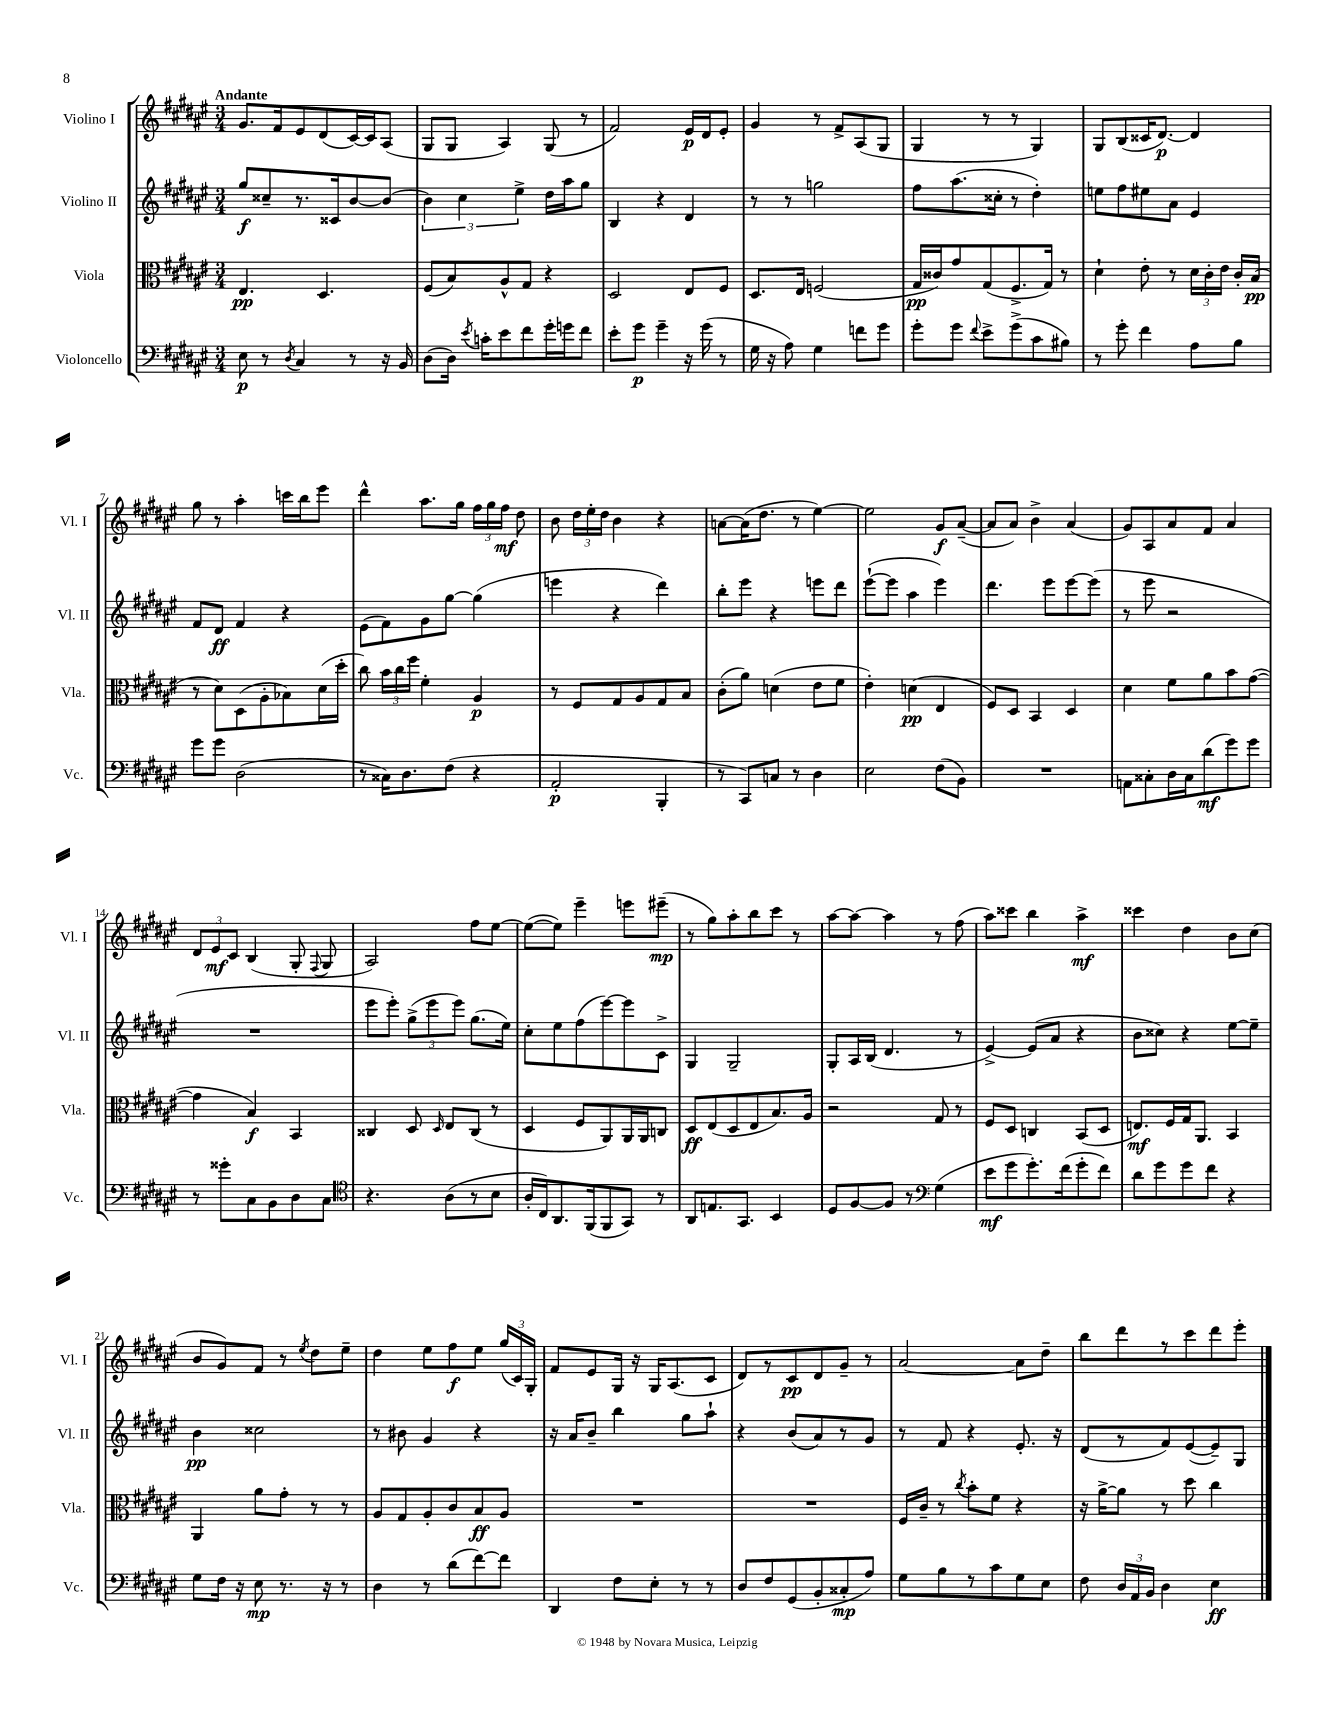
<<
\new StaffGroup <<
\new Staff = "s0" \with { instrumentName = "Violino I" shortInstrumentName = "Vl. I" } {
    \clef treble \key fis \major \numericTimeSignature \time 3/4 \tempo "Andante"
    \autoBeamOff gis'8.[ fis'16 eis'8 dis'8( cis'16~) cis'16 ais8]( |
    gis8[ gis8] ais4) gis8( r8 |
    fis'2) eis'16[\p dis'16 eis'8]-. |
    gis'4 r8 fis'8[-> ais8( gis8] |
    gis4 r8 r8 gis4) |
    gis8[ b8( cisis'16 dis'8.]~\p) dis'4 |
    gis''8 r8 ais''4-. c'''16[ b''16 eis'''8] |
    dis'''4-^ ais''8.[ gis''16] \tuplet 3/2 { fis''16[ gis''16 fis''16]\mf } dis''8 |
    b'8 \tuplet 3/2 { dis''16[ eis''16-. dis''16] } b'4 r4 |
    a'8[~ a'16( dis''8.] r8 eis''4~) |
    eis''2 gis'8[\f ais'8]~--( |
    ais'8[ ais'8]) b'4-> ais'4( |
    gis'8[) ais8 ais'8 fis'8] ais'4 |
    \tuplet 3/2 { dis'8[ eis'8\mf cis'8] } b4( gis8-. \appoggiatura { fis8 } gis8 |
    ais2) fis''8[ eis''8]~ |
    eis''8[~( eis''8]) eis'''4-- e'''8[ eis'''8]--\mp( |
    r8 gis''8[) ais''8-. b''8 cis'''8] r8 |
    ais''8[~ ais''8]~ ais''4 r8 fis''8( |
    ais''8[) cisis'''8] b''4 ais''4->\mf |
    cisis'''4 dis''4 b'8[ cis''8]( |
    b'8[ gis'8) fis'8] r8 \acciaccatura { eis''8 } dis''8[ eis''8]-- |
    dis''4 eis''8[ fis''8\f eis''8] \tuplet 3/2 { gis''16[( cis'16) gis16]-. } |
    fis'8[ eis'8 gis16] r16 gis16[ ais8.( cis'8] |
    dis'8[) r8 cis'8\pp dis'8 gis'8]-- r8 |
    ais'2~ ais'8[ dis''8]-- |
    b''8[ dis'''8 r8 cis'''8 dis'''8 eis'''8]-. \bar "|." |
}
\new Staff = "s1" \with { instrumentName = "Violino II" shortInstrumentName = "Vl. II" } {
    \clef treble \key fis \major \numericTimeSignature \time 3/4
    \autoBeamOff gis''8[\f cisis''8-- r8. cisis'16 b'8~ b'8]( |
    \tuplet 3/2 { b'4) cis''4 eis''4-> } dis''16[ ais''16 gis''8] |
    b4 r4 dis'4 |
    r8 r8 g''2 |
    fis''8[ ais''8.( cisis''16]-. r8 dis''4-.) |
    e''8[ fis''8 eis''8 ais'8] eis'4 |
    fis'8[ dis'8]\ff fis'4 r4 |
    eis'8[( fis'8) gis'8 gis''8]~ gis''4( |
    e'''4 r4 dis'''4) |
    b''8[-. eis'''8] r4 e'''8[ dis'''8] |
    eis'''8[~-!( eis'''8] ais''4 eis'''4) |
    dis'''4. eis'''8[ eis'''8~ eis'''8]( |
    r8 eis'''8 r2 |
    R2. |
    eis'''8[ eis'''8]-.) \tuplet 3/2 { gis''8[->( eis'''8 eis'''8]) } gis''8.[( eis''16]) |
    cis''8[-. eis''8 fis''8( eis'''8~) eis'''8 cis'8]-> |
    gis4 gis2-- |
    gis8[-. ais16 b16]( dis'4. r8 |
    eis'4~->) eis'8[( ais'8] r4 |
    b'8[ cisis''8]) r4 eis''8[~ eis''8]-- |
    b'4\pp cisis''2 |
    r8 bis'8 gis'4 r4 |
    r16 ais'16[ b'8]-- b''4 gis''8[ ais''8]-! |
    r4 b'8[( ais'8) r8 gis'8] |
    r8 fis'8 r4 eis'8.-. r16 |
    dis'8[( r8 fis'8) eis'8~( eis'8--) gis8] \bar "|." |
}
\new Staff = "s2" \with { instrumentName = "Viola" shortInstrumentName = "Vla." } {
    \clef alto \key fis \major \numericTimeSignature \time 3/4
    \autoBeamOff eis4.\pp dis4. |
    fis8[( b8) ais8-^ gis8] r4 |
    dis2 eis8[ fis8] |
    dis8.[ eis16] f2( |
    gis16[\pp cisis'16) gis'8 gis8( fis8.-> gis16]) r8 |
    dis'4-! eis'8-. r8 \tuplet 3/2 { dis'16[ cis'16-. eis'16] } cis'16[-. b16]\pp( |
    r8 dis'8[) dis8( ais8-. bes8) dis'16( dis''16]-. |
    cis''8) \tuplet 3/2 { b'16[ cis''16 fis''16] } fis'4-. ais4\p |
    r8 fis8[ gis8 ais8 gis8 b8] |
    cis'8[-.( ais'8]) d'4( eis'8[ fis'8] |
    eis'4-.) d'4\pp( eis4 |
    fis8[) dis8] b,4 dis4 |
    dis'4 fis'8[ ais'8 b'8 gis'8]~( |
    gis'4 b4\f) b,4 |
    cisis4 dis8 \grace { dis16 } eis8[ cisis8]( r8 |
    dis4 fis8[ ais,8) ais,16 ais,16 c8] |
    dis8[\ff eis8( dis8 eis8 b8.) ais16] |
    r2 gis8 r8 |
    fis8[ dis8] c4 b,8[( dis8] |
    e8.[\mf) fis16 gis16 ais,8.] b,4 |
    ais,4 ais'8[ gis'8]-. r8 r8 |
    ais8[ gis8 ais8-. cis'8 b8\ff ais8] |
    R2. |
    R2. |
    fis16[ cis'16]-- r8 \acciaccatura { cis''8 } b'8[-. fis'8] r4 |
    r16 ais'16[~-> ais'8] r8 dis''8 cis''4 \bar "|." |
}
\new Staff = "s3" \with { instrumentName = "Violoncello" shortInstrumentName = "Vc." } {
    \clef bass \key fis \major \numericTimeSignature \time 3/4
    \autoBeamOff eis8\p r8 \acciaccatura { dis8 } cis4 r8 r16 b,16 |
    dis8[( dis16]) \acciaccatura { eis'8 } c'16[-. eis'8 fis'8 gis'16-. g'16 fis'8] |
    eis'8[-. gis'8]\p gis'4-- r16 gis'16( r8 |
    gis16 r16 ais8) gis4 f'8[ gis'8] |
    gis'8[-. gis'8] \appoggiatura { fis'8 } eis'8[-> gis'8->( cis'8 bis8]) |
    r8 gis'8-. fis'4 ais8[ b8] |
    gis'8[ gis'8] dis2( |
    r8 cisis16[) dis8. fis8]( r4 |
    ais,2-.\p b,,4-. |
    r8 cis,8[) c8] r8 dis4 |
    eis2 fis8[( b,8]) |
    R2. |
    a,8[ cisis8-. dis16 cisis16 dis'8\mf( gis'8) gis'8] |
    r8 gisis'8[-. cis8 b,8 dis8 cis8] |
    \clef tenor r4. ais8[( r8 b8] |
    ais16[-. cis16) ais,8. fis,16( fis,8 gis,8]) r8 |
    ais,8[ e8. gis,8.] b,4 |
    dis8[ fis8~ fis8] r8 \clef bass gis4( |
    eis'8[\mf gis'8 gis'8.-.) fis'16( gis'8-. fis'8]) |
    dis'8[ gis'8 gis'8 fis'8] r4 |
    gis8[ fis16] r16 eis8\mp r8. r16 r8 |
    dis4 r8 dis'8[( fis'8~) fis'8] |
    dis,4 fis8[ eis8]-. r8 r8 |
    dis8[ fis8 gis,8( b,8-. cisis8-.\mp ais8]) |
    gis8[ b8 r8 cis'8 gis8 eis8] |
    fis8 \tuplet 3/2 { dis16[ ais,16 b,16] } dis4 eis4\ff \bar "|." |
}
>>
>>
